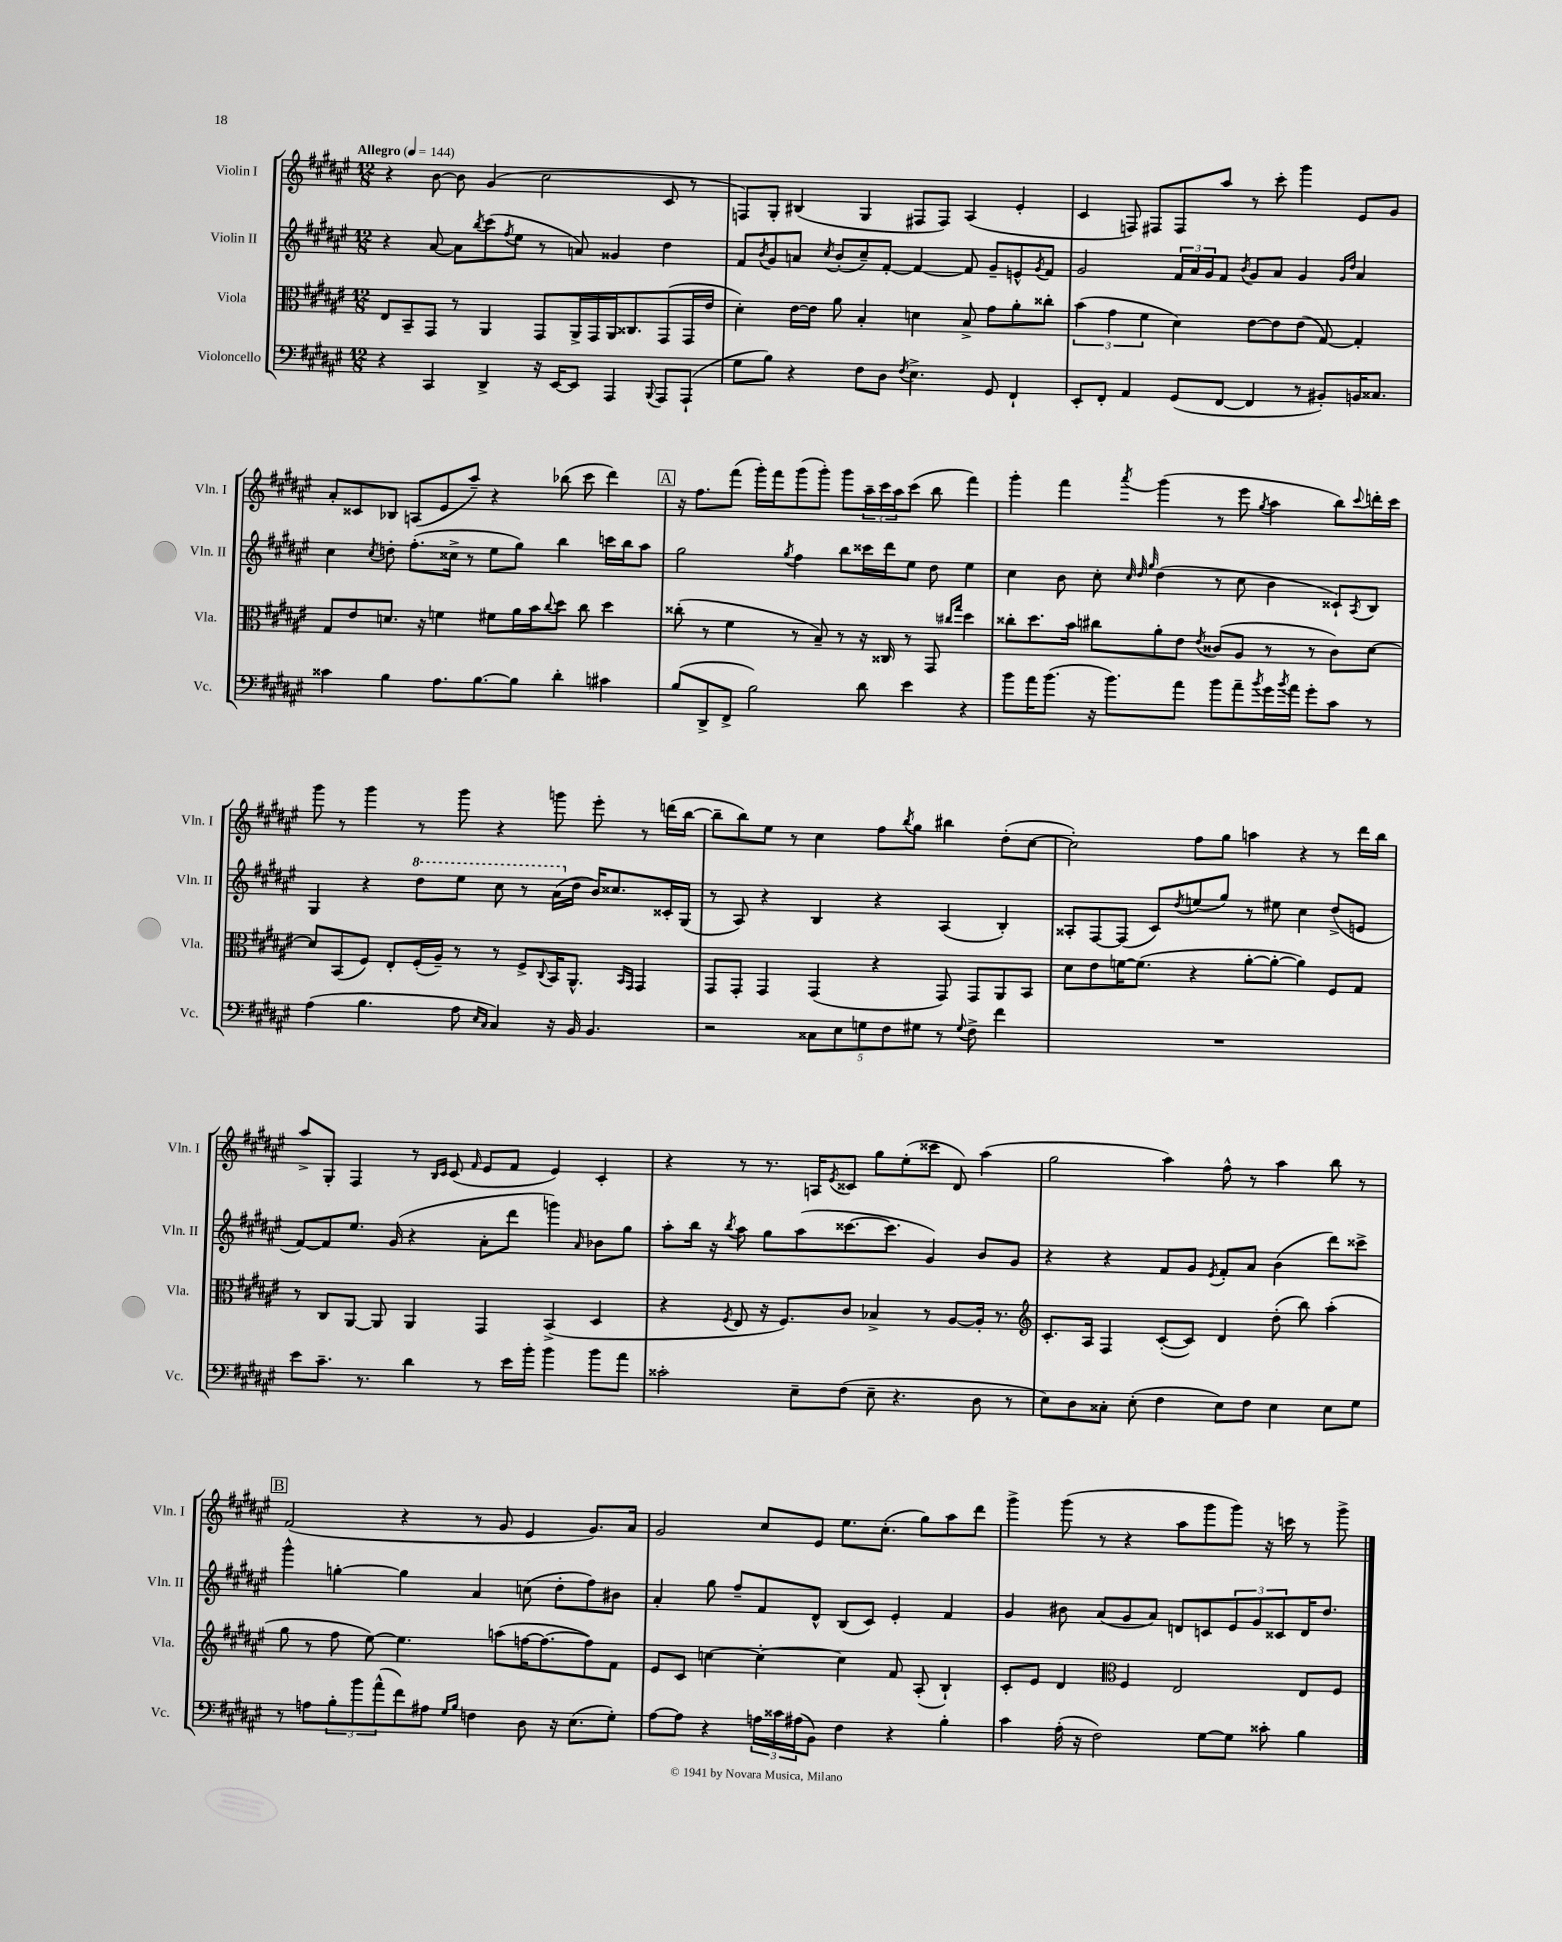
<<
\new StaffGroup <<
\new Staff = "s0" \with { instrumentName = "Violin I" shortInstrumentName = "Vln. I" } {
    \clef treble \key fis \major \numericTimeSignature \time 12/8 \tempo "Allegro" 4 = 144
    r4 b'8~ b'8 gis'4( cis''2 cis'8 r8 |
    f8) gis8-. bis4( gis4 fis8 fis8) ais4( eis'4-. |
    cis'4 f8) fis8 fis8 ais''8 r8 cis'''8-. gis'''4 eis'8 gis'8 |
    ais'8-. cisis'8 bes8 a8( eis'8 ais''8--) r4 bes''8( cis'''8 dis'''4) |
    \mark \markup { \box "A" } r16 fis''8. fis'''8( gis'''16-.) fis'''16 gis'''8( gis'''8-.) gis'''8 \tuplet 3/2 { ais''16-- cis'''16 ais''16 } cis'''8( b''8 fis'''4) |
    gis'''4-. fis'''4 \acciaccatura { ais'''8 } gis'''4( r8 eis'''8 \acciaccatura { gis''8 } ais''4 b''8) \appoggiatura { cis'''8 } d'''16-. cis'''16 |
    gis'''8 r8 gis'''4 r8 gis'''8 r4 g'''8 eis'''8-. r8 d'''16( b''16~ |
    b''8-- b''8) eis''8 r8 cis''4 fis''8 \acciaccatura { b''8 } gis''8 bis''4 dis''8-.( cis''8~ |
    cis''2-.) fis''8 gis''8 a''4 r4 r8 dis'''16 b''16 |
    ais''8-> gis8-. fis4 r8 \grace { b16 cis'16 } cis'8( \grace { fis'16 } eis'8 fis'8 eis'4) cis'4-. |
    r4 r8 r8. a16 \acciaccatura { eis'8 } cisis'8 gis''8 eis''8-.( cisis'''8 dis'8) ais''4( |
    gis''2 ais''4) fis''8-^ r8 ais''4 b''8 r8 |
    \mark \markup { \box "B" } fis'2( r4 r8 gis'8 eis'4 gis'8.) ais'16 |
    gis'2 cis''8 eis'8 eis''8. cis''8.-.( gis''8) ais''8 dis'''8 |
    gis'''4-> gis'''8( r8 r4 ais''8 gis'''8 gis'''8) r16 c'''16 r8 gis'''8-> \bar "|." |
}
\new Staff = "s1" \with { instrumentName = "Violin II" shortInstrumentName = "Vln. II" } {
    \clef treble \key fis \major \numericTimeSignature \time 12/8
    r4 ais'8~ ais'8 \acciaccatura { b''8 } cis'''8( \acciaccatura { fis''8 } eis''8 r8 a'8) gisis'4 dis''4 |
    fis'8 \acciaccatura { b'8 } gis'8 a'8 \acciaccatura { cis''8 } b'8-.( cis''8--) fis'8~-. fis'4~ fis'8 gis'8-- e'8-^ \acciaccatura { gis'8 } fis'8 |
    gis'2 \tuplet 3/2 { fis'16 ais'16 gis'16 } fis'8 \acciaccatura { b'8 } gis'8 ais'8 gis'4 \grace { gis'16 dis''16 } ais'4 |
    cis''4 \acciaccatura { cis''8 } d''8-. fis''8.-.( cisis''16-> r8 eis''8 gis''8) b''4 c'''16 b''16 ais''8 |
    \mark \markup { \box "A" } gis''2 \acciaccatura { gis''8 } fis''4 b''8 cisis'''16 dis'''16 eis''8 dis''8 eis''4 |
    cis''4 b'8 cis''8-. \grace { cis''32 dis''32 gis''32 } dis''4( r8 cis''8 b'4 cisis'8-!) \acciaccatura { ais8 } b8 |
    gis4 r4 \ottava #1 dis'''8 eis'''8 cis'''8 r8 ais''16( \ottava #0 dis''16 b'16) cisis''8. cisis'16-. gis16( |
    r8 ais8) r4 b4 r4 ais4( b4-.) |
    aisis8-. fis8~ fis8( cis'8) \acciaccatura { dis''8 } e''8( gis''8) r8 eis''8 cis''4 dis''8->( e'8 |
    fis'8~) fis'8 eis''8. gis'16( r4 ais'8-. dis'''8 g'''4) \grace { ais'16 } bes'8 gis''8 |
    ais''8-. b''16 r16 \acciaccatura { b''8 } ais''8 gis''8 ais''8( cisis'''8.~ cisis'''8. gis'4) b'8 gis'8 |
    r4 r4 fis'8 gis'8 \acciaccatura { eis'8 } fis'8-. ais'8 b'4( dis'''8) cisis'''8-> |
    \mark \markup { \box "B" } gis'''4-^ g''4~-. g''4 ais'4 c''8( dis''8-. fis''8) bis'8 |
    ais'4-. gis''8 fis''8-- fis'8 dis'8-^ b8( cis'8) eis'4-. fis'4 |
    gis'4 bis'8 ais'8( gis'8 ais'8) d'8 c'8 \tuplet 3/2 { eis'8 gis'8 cisis'8 } d'16 dis''8. \bar "|." |
}
\new Staff = "s2" \with { instrumentName = "Viola" shortInstrumentName = "Vla." } {
    \clef alto \key fis \major \numericTimeSignature \time 12/8
    eis8 b,8-- gis,8 r8 ais,4 gis,8 ais,16-> gis,16 ais,16 cisis8. gis,8( gis,16 eis'16 |
    dis'4-.) eis'16~ eis'16 ais'8 b4-. d'4 b8-> gis'8 ais'8-. cisis''8-. |
    \tuplet 3/2 { b'4( gis'4 fis'4 } dis'4) eis'8~ eis'8 eis'8( gis8~) gis4-. |
    gis8 eis'8 d'8. r16 f'4 fis'8 ais'16 b'16 \appoggiatura { cis''8 } dis''8 cis''8 dis''4 |
    \mark \markup { \box "A" } cisis''8-.( r8 fis'4 r8 b8--) r8 r16 cisis16 r8 gis,8 \grace { cis''16 gis''16 } dis''4 |
    cisis''8-. dis''8. b'16 cis''8 ais'8-. eis'8 \acciaccatura { eis'8 } cisis'8( ais8 r8 r8 cisis'8) dis'8~ |
    dis'8 b,8( fis8) eis8-. fis16-.( ais16--) r8 r8 fis8-> \appoggiatura { cis8 } b,16 ais,8.-^ \grace { b,16 gis,16 } gis,4 |
    gis,8 gis,8-. gis,4 gis,4( r4 gis,8) gis,8 ais,8 b,8 |
    dis'8 eis'8 f'16~ f'8.( r4 ais'8~-. ais'8~-. ais'4) fis8 gis8 |
    r8 cis8 ais,8~ ais,8 ais,4 gis,4 b,4->( dis4 |
    r4 \acciaccatura { fis8 } eis8 r16 fis8.) cis'8 bes4-> r8 ais8~ ais16-. r8. |
    \clef treble cis'8.-. ais16 fis4 cis'8~-.( cis'8) dis'4 dis''8-.( b''8) ais''4-.( |
    \mark \markup { \box "B" } gis''8 r8 fis''8 eis''8~) eis''4. a''8( f''16~ f''8.~ f''8) fis'8 |
    eis'8 cis'8 c''4~ c''4~-. c''4 fis'8 ais8-.( b4-!) |
    cis'8-. eis'8 dis'4 \clef alto fis4 eis2 eis8 fis8 \bar "|." |
}
\new Staff = "s3" \with { instrumentName = "Violoncello" shortInstrumentName = "Vc." } {
    \clef bass \key fis \major \numericTimeSignature \time 12/8
    r4 cis,4 dis,4-> r16 eis,16~ eis,8 ais,,4 \appoggiatura { b,,8 } ais,,8 ais,,8-!( |
    gis8 b8) r4 fis8 dis8 \acciaccatura { fis8 } eis4.-> gis,8 fis,4-! |
    eis,8-. fis,8-. ais,4 gis,8( fis,8~ fis,4 r8 bis,8-.) b,16 cisis8. |
    cisis'4 b4 ais8. b8.~ b8 dis'4-. cis'4 |
    \mark \markup { \box "A" } b8( dis,8-> fis,8-> b2) dis'8 eis'4 r4 |
    b'8 ais'16 b'8.( r16 b'8.) ais'8 b'8 ais'8-- \acciaccatura { b'8 } gis'16 \acciaccatura { b'8 } ais'16 gis'8-. cis'8 r8 |
    ais4( b4. ais8 \grace { eis16 cis16 } cis4) r16 b,16 b,4. |
    r2 \tuplet 5/4 { cisis8 eis8 g8 fis8 gis8 } r8 \appoggiatura { gis8 } fis8-> fis'4 |
    R1. |
    eis'8 cis'8.-- r8. dis'4 r8 eis'16 b'16-. b'4 b'8 ais'8 |
    cisis'2-. eis8-- fis8( eis8-- r4. dis8 r8 |
    eis8) dis8 cisis8-. eis8-.( fis4 eis8) fis8 eis4 eis8 gis8 |
    \mark \markup { \box "B" } r8 a8 \tuplet 3/2 { b8-. b'8 ais'8-^( } fis'8) ais8 \grace { gis16 b16 } f4 dis8 r16 eis8.( gis8-.) |
    ais8~ ais8 r4 \tuplet 3/2 { a16 cisis'16 ais16( } b,8) fis4 r4 b4-. |
    cis'4 ais16-.( r16 fis2) gis8~ gis8 cisis'8-. b4 \bar "|." |
}
>>
>>
\layout { \context { \Score \remove "Bar_number_engraver" } }
